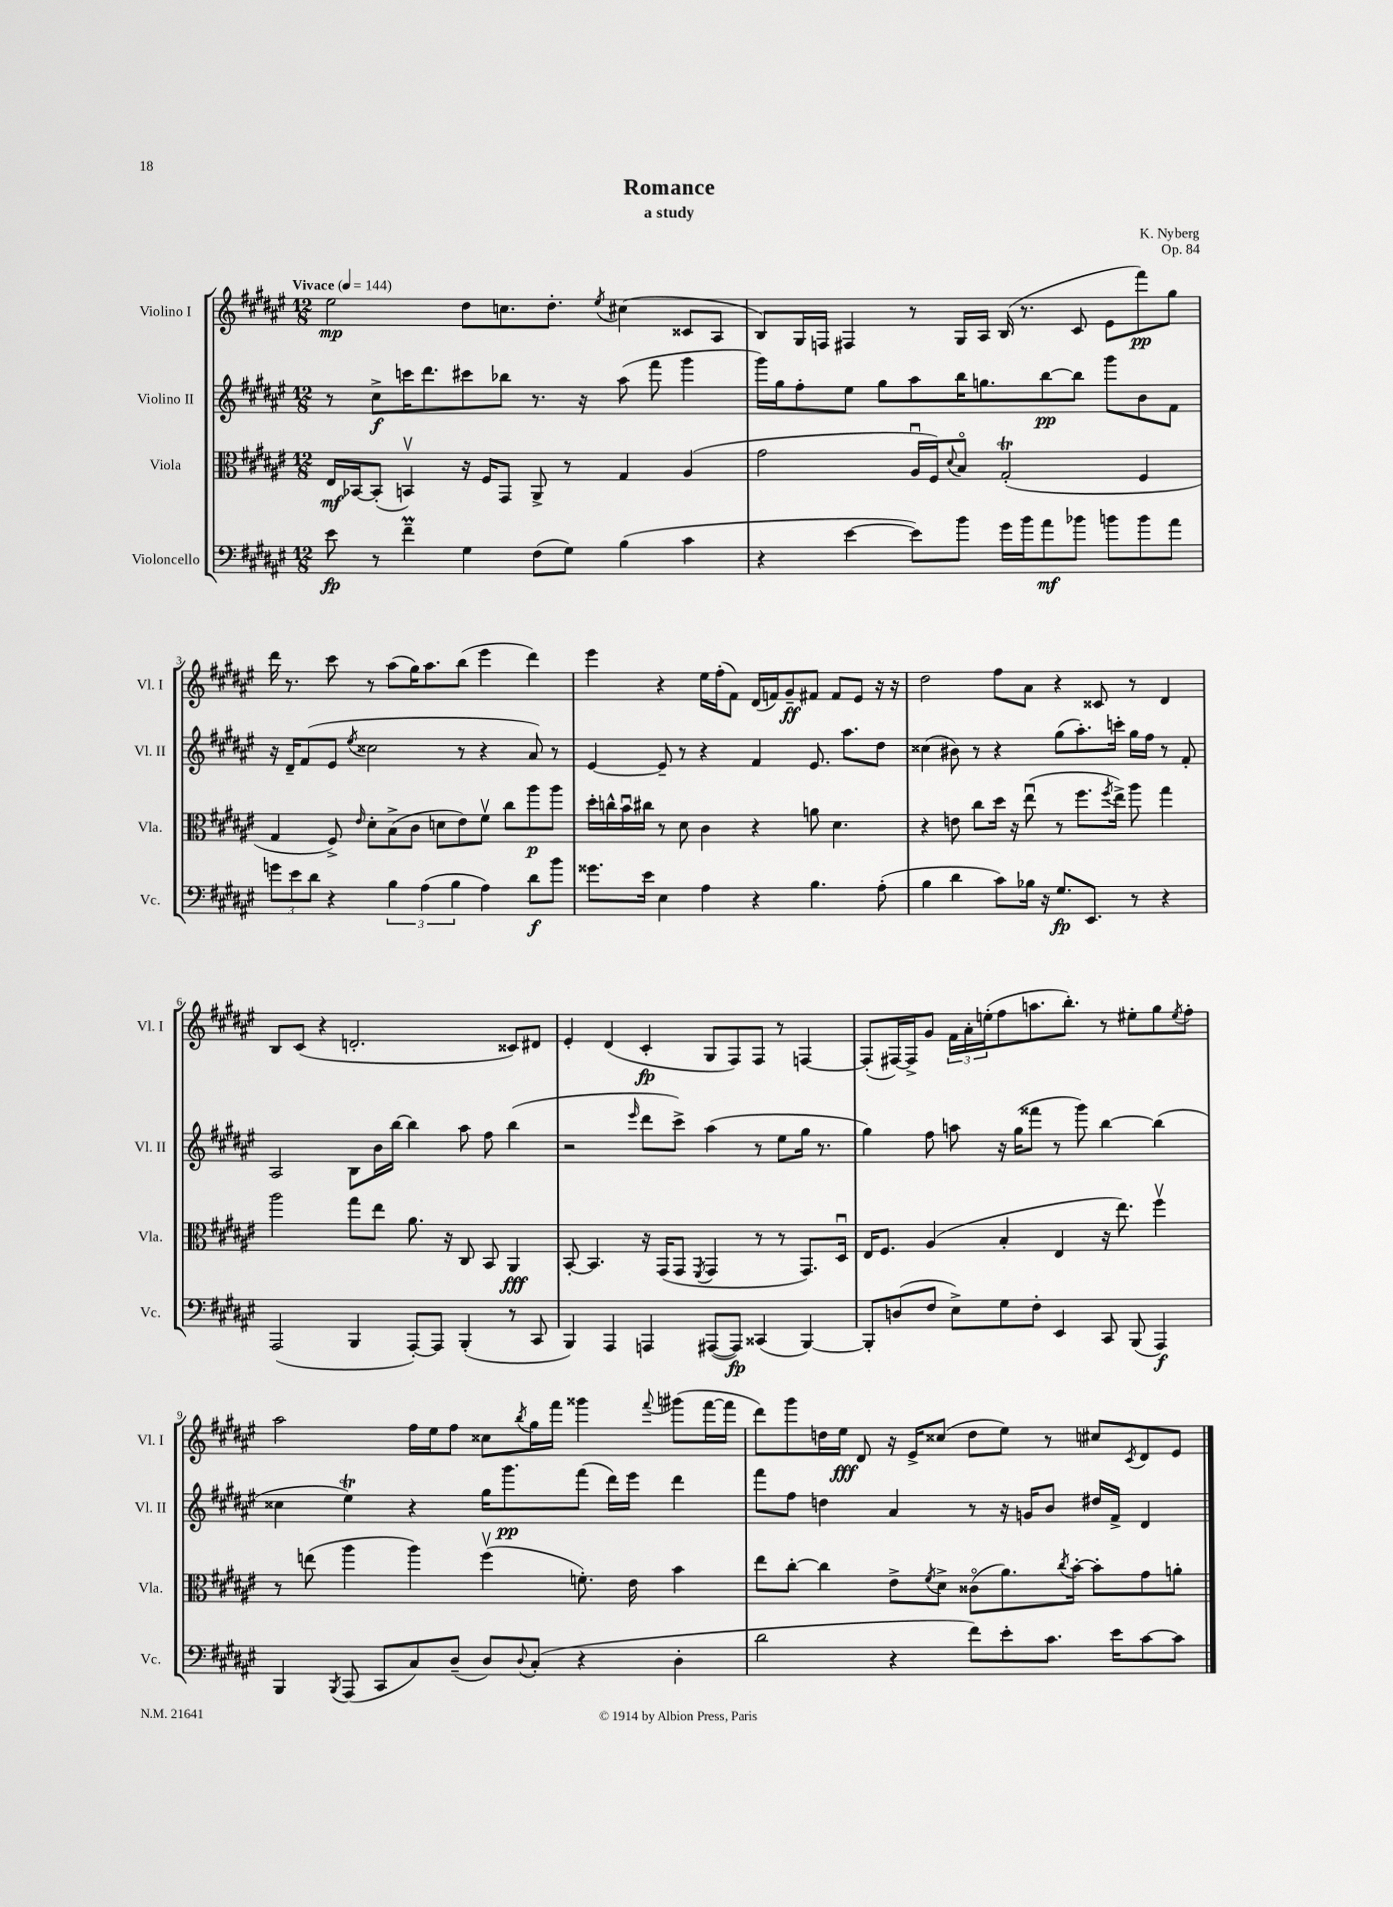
\header { title = "Romance" composer = "K. Nyberg" subtitle = "a study" opus = "Op. 84" }
<<
\new StaffGroup <<
\new Staff = "s0" \with { instrumentName = "Violino I" shortInstrumentName = "Vl. I" } {
    \clef treble \key fis \major \numericTimeSignature \time 12/8 \tempo "Vivace" 4 = 144
    eis''2\mp dis''8 c''8. dis''8.-. \acciaccatura { eis''8 } cis''4( cisis'8 ais8 |
    b8) gis16 f16 fis4 r8 gis16 ais16 b16( r8. cis'8 eis'8 fis'''8\pp) gis''8 |
    dis'''16 r8. cis'''8 r8 ais''8( gis''16) ais''8. b''8( eis'''4 dis'''4) |
    eis'''4 r4 eis''16 fis''16-.( fis'8) dis'16( f'16) gis'8--\ff fis'8 fis'8 eis'8 r16 r16 |
    dis''2 fis''8 ais'8 r4 cisis'8 r8 dis'4 |
    b8 cis'8( r4 d'2.-. cisis'8) dis'8 |
    eis'4-. dis'4( cis'4-.\fp gis8 fis8) fis8 r8 f4~ |
    f8-.( fis16~) fis16-> gis'8 \tuplet 3/2 { fis'16 ais'16-. e''16-.( } fis''8 a''8. b''8.-.) r8 eis''8-. gis''8 \acciaccatura { eis''8 } fis''8-. |
    ais''2 fis''16 eis''16 fis''8 cisis''8 \acciaccatura { b''8 } gis''16 fis'''16 gisis'''4 \appoggiatura { fis'''8 } gis'''8( fis'''16~ fis'''16 |
    dis'''8) gis'''8 d''16 eis''16\fff dis'8 r16 eis'16-> cisis''8( d''8 eis''8) r8 cis''8 \acciaccatura { cis'8 } dis'8 eis'8 \bar "|." |
}
\new Staff = "s1" \with { instrumentName = "Violino II" shortInstrumentName = "Vl. II" } {
    \clef treble \key fis \major \numericTimeSignature \time 12/8
    r8 cis''8->\f c'''16 dis'''8. cis'''8 bes''8 r8. r16 ais''8( fis'''8 gis'''4 |
    gis'''16) gis''16 fis''8-. eis''8 gis''8 ais''8 b''16 g''8. b''8~\pp b''8 gis'''8 b'8 fis'8 |
    r16 dis'16-- fis'8( eis'8 \acciaccatura { eis''8 } cisis''2 r8 r4 ais'8) r8 |
    eis'4~ eis'8-- r8 r4 fis'4 eis'8. ais''8. dis''8 |
    cisis''4( bis'8) r8 r4 gis''8( ais''8.-.) c'''16-. gis''16 fis''16 r8 fis'8-. |
    ais2 b8 b'16 b''16~ b''4 ais''8 fis''8 b''4( |
    r2 \grace { eis'''16 } dis'''8 cis'''8->) ais''4( r8 eis''8 gis''16 r8. |
    gis''4) fis''8 a''8 r16 gis''16( fisis'''8 r8 gis'''8) b''4~ b''4( |
    cisis''4 eis''4\trill) r4 gis''16 gis'''8.\pp fis'''8( dis'''16) eis'''16 dis'''4 |
    fis'''8 fis''8 d''4 ais'4 r8 r16 g'16 b'8 dis''16 fis'16-> dis'4 \bar "|." |
}
\new Staff = "s2" \with { instrumentName = "Viola" shortInstrumentName = "Vla." } {
    \clef alto \key fis \major \numericTimeSignature \time 12/8
    eis16\mf bes,16~ bes,8-.( b,4\upbow) r16 fis16 gis,8 ais,8-> r8 gis4 ais4( |
    gis'2 ais16\downbow fis16) \appoggiatura { dis'8 } b8\flageolet gis2-.\trill( fis4 |
    gis4 fis8->) \grace { eis'16 } dis'8-. b8->( cis'8 d'8 eis'8) fis'8\upbow cis''8 ais''8\p ais''8 |
    dis''16-. c''16-^ b'16\downbow cis''16 r8 dis'8 cis'4 r4 a'8 dis'4. |
    r4 e'8 cis''8 dis''16 r16 eis''8\downbow( r8 fis''8. \acciaccatura { fis''8 } eis''16->) ais''8 gis''4 |
    ais''2 gis''8 eis''8 ais'8. r16 cis8 b,8 ais,4\fff |
    b,8~-. b,4. r16 gis,16( gis,8 \acciaccatura { fis,8 } gis,4 r8 r8 gis,8.) dis16\downbow |
    eis16 fis8. ais4( b4-. eis4 r16 eis''8.) fis''4\upbow |
    r8 e''8( ais''4 ais''4) fis''4\upbow( f'8.-.) eis'16 b'4 |
    eis''8 cis''8~-. cis''4 eis'8-> \acciaccatura { fis'8 } dis'8-> cisis'8\flageolet( ais'8.) \acciaccatura { cis''8 } b'16~-. b'8-. gis'8 a'8-. \bar "|." |
}
\new Staff = "s3" \with { instrumentName = "Violoncello" shortInstrumentName = "Vc." } {
    \clef bass \key fis \major \numericTimeSignature \time 12/8
    eis'8\fp r8 fis'4--\prall gis4 fis8( gis8) b4( cis'4 |
    r4 eis'4~ eis'8) b'8 gis'16 b'16 ais'8\mf bes'8 b'8 b'8 ais'8 |
    \tuplet 3/2 { g'8 eis'8 dis'8 } r4 \tuplet 3/2 { b4 ais4( b4 } ais4) dis'8\f b'8 |
    gisis'8. eis'16 eis4 ais4 r4 b4. ais8-.( |
    b4 dis'4 cis'8) bes16 r16 gis8.\fp eis,8. r8 r4 |
    ais,,2( b,,4 ais,,8~-.) ais,,8 b,,4-.( r8 cis,8 |
    b,,4) ais,,4 a,,4 ais,,8~( ais,,8\fp) cisis,4( b,,4~) |
    b,,8-. d8( fis8 eis8->) gis8 fis8-. eis,4 cis,8 b,,8( ais,,4\f) |
    b,,4 \acciaccatura { b,,8 } ais,,8( cis,8 cis8) dis8--( dis8) \appoggiatura { dis8 } cis8-.( r4 dis4-. |
    dis'2 r4 fis'8) eis'8-. cis'8. eis'16 cis'8~ cis'8 \bar "|." |
}
>>
>>
